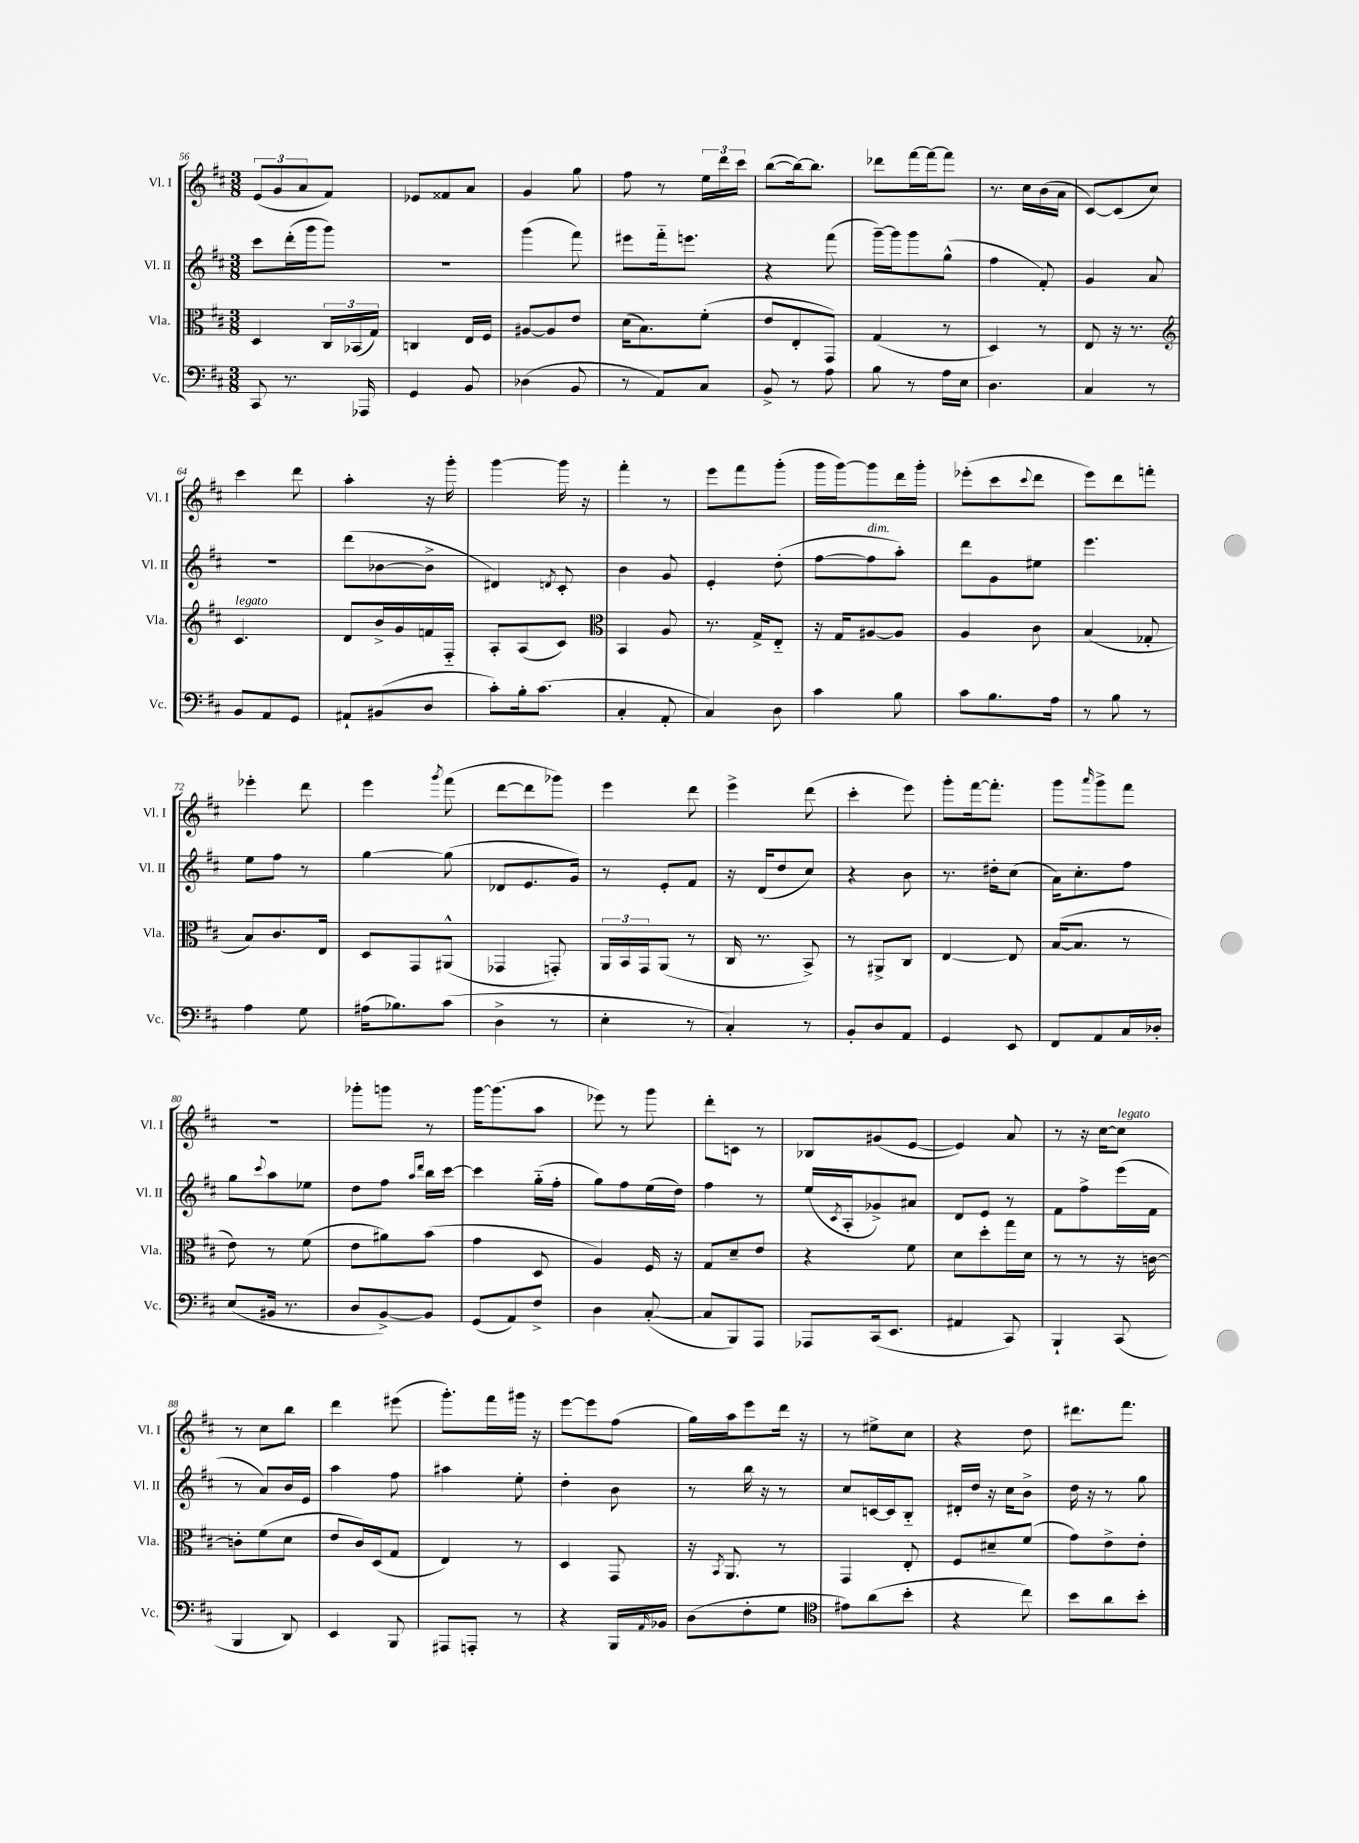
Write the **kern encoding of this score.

**kern	**kern	**kern	**kern
*part4	*part3	*part2	*part1
*staff4	*staff3	*staff2	*staff1
*I"Vc.	*I"Vla.	*I"Vl. II	*I"Vl. I
*I'Vc.	*I'Vla.	*I'Vl. II	*I'Vl. I
*clefF4	*clefC3	*clefG2	*clefG2
*k[f#c#]	*k[f#c#]	*k[f#c#]	*k[f#c#]
*M3/8	*M3/8	*M3/8	*M3/8
=56	=56	=56	=56
8CC#/	4D/	8ccc#\L	(12e/L
.	.	.	12g/
8.r	.	(16ddd'\L	.
.	.	.	12a/
.	.	16ggg\J	.
.	24C#/LL	8ggg\J)	8f#/J)
.	(24BB-X/	.	.
16AAA-X/	.	.	.
.	24G/JJ)	.	.
=57	=57	=57	=57
4GG/	4Cn/	4.r	8e-X/L
.	.	.	8f##X/
8BB/	16E/LL	.	8a/J
.	16F#/JJ	.	.
=58	=58	=58	=58
(4D-X\	[8A#X/L	(4ggg\	4g/
.	8A#/]	.	.
8BB/	8e/J	8fff#\)	8gg\
=59	=59	=59	=59
8r	(16d\KL	8eee#X\L	8ff#\
.	8.B\)	.	.
8AA/L)	.	16fff#\k	8r
.	.	8.eeen\J	.
8C#/J	(8f#'\J	.	24ee\LL
.	.	.	24ddd\
.	.	.	24ccc#\JJ
=60	=60	=60	=60
8BB^/	8e/L	4r	([8bb\L
8r	8E'/	.	16bb\k_)
.	.	.	8.bb\J]
8A\	8GG/J)	(8fff#\	.
=61	=61	=61	=61
8B\	(4G/	[16ggg~\LL)	8ddd-X\L
.	.	16ggg\J]	.
8r	.	8ggg\	[16fff#\L
.	.	.	16fff#\J_
16A\LL	8r	(8gg^^\J	8fff#\J]
16E\JJ	.	.	.
=62	=62	=62	=62
4.D\	4D/)	4ff#\	8.r
.	.	.	16cc#\LL
.	8r	8f#'/)	(16b\
.	.	.	16a\JJ
=63	=63	=63	=63
4C#/	8E/	4g/	[8c#/L)
.	16r	.	(8c#/]
.	8.r	.	.
8r	.	8a/	8cc#/J)
!!LO:LB:g=z
=64	=64	=64	=64
*	*clefG2	*	*
!	!LO:TX:a:i:t=legato	!	!
8BB/L	4.c#/	4.r	4ccc#\
8AA/	.	.	.
8GG/J	.	.	8ddd\
=65	=65	=65	=65
8AA#X`/L	8d/L	(8ddd\L	4aa'\
(8BB#X/	16b^/L	[8b-X\	.
.	16g/	.	.
8D/J	16fn/	8b-^\J]	16r
.	16F#/JJ	.	16ggg'\
=66	=66	=66	=66
8c#'\L)	8A'/L	4d#X/)	[4ggg\
16B'\k	(8A/	.	.
(8.c#\J	.	.	.
.	.	8qdn/	.
.	8c#/J)	8c#'/	16ggg\]
.	.	.	16r
=67	=67	=67	=67
*	*clefC3	*	*
4C#'/	4BB/	4b\	4fff#'\
8AA'/	8A/	8g/	8r
=68	=68	=68	=68
4C#/)	8.r	4e'/	8eee\L
.	.	.	8fff#\
.	16G^/KL	.	.
8D\	8E/J	(8dd'\	(8ggg'\J
=69	=69	=69	=69
4c#\	16r	[8ff#\L	16ggg\LL
.	16G/KL	.	[16ggg\J)
!	!	!LO:TX:a:i:t=dim.	!
.	[8A#X/	8ff#\]	8ggg\]
8B\	8A#/J]	8aa'\J)	16ddd\L
.	.	.	16ggg'\JJ
=70	=70	=70	=70
8c#\L	4A/	8ddd\L	(8eee-X'\L
8.B\	.	8g\	8ccc#\
.	.	.	8qqccc#/
.	8c#\	8ee#X\J	8ddd\J
16A\Jk	.	.	.
=71	=71	=71	=71
8r	(4B/	4.eee\	8eee\L)
8B\	.	.	8ddd\
8r	8G-X'/	.	8fffn'\J
!!LO:LB:g=z
=72	=72	=72	=72
4A\	8B/L)	8ee\L	4eee-X'\
.	8.c#/	8ff#\J	.
8G\	.	8r	8ddd\
.	16E/Jk	.	.
=73	=73	=73	=73
(16A#X\KL	8D/L	[4gg\	4eee\
8.B-X\)	.	.	.
.	8GG/	.	.
.	.	.	8qggg/
(8c#\J	(8AA#X^^/J	(8gg\]	(8fff#\
=74	=74	=74	=74
4D^\	4GG-X/	8d-X/L	[8ddd\L
.	.	8.e/	8ddd\]
8r	8GGn'/)	.	8ggg-X\J)
.	.	16g/Jk)	.
=75	=75	=75	=75
4E'\	24AA/LL	8r	4eee\
.	24BB/	.	.
.	24GG/J	.	.
.	(8AA/J	8e'/L	.
8r	8r	8f#/J	8ddd\
=76	=76	=76	=76
4C#'/)	16C#/	16r	4eee^\
.	8.r	(16d/KL	.
.	.	8dd/	.
8r	8BB^/)	8cc#/J)	(8ddd\
=77	=77	=77	=77
8BB'/L	8r	4r	4ccc#'\
8D/	8AA#X^/L	.	.
8AA/J	8C#/J	8b\	8eee\)
=78	=78	=78	=78
4GG/	[4E/	8.r	8ggg'\L
.	.	.	[16fff#\k
.	.	16dd#X'\KL	8.fff#'\J]
8EE/	8E/]	(8cc#\J	.
=79	=79	=79	=79
8FF#/L	([16B/KL	16a\KL)	8ggg\L
.	8.B/J]	8.cc#'\	.
.	.	.	16qqaaa/
8AA/	.	.	8ggg^\
16C#/L	8r	8ff#\J	8fff#\J
16D-X'/JJ	.	.	.
!!LO:LB:g=z
=80	=80	=80	=80
(8E/L	8e\)	8gg\L	4.r
.	.	8qqccc#/	.
16BB#X/Jk	8r	8aa\	.
8.r	.	.	.
.	(8f#\	8ee-X\J	.
=81	=81	=81	=81
8D/L	8e\L	8dd\L	8ggg-X'\L
[8BB^/)	8a#X\)	8ff#\J	8gggn\J
.	.	16qqaa/LL	.
.	.	16qqddd/JJ	.
8BB/J]	(8b\J	16bb\LL	8r
.	.	[16ccc#\JJ	.
=82	=82	=82	=82
(8GG/L	4g\	4ccc#\]	[16ggg\KL
.	.	.	(8.ggg\]
8AA/)	.	.	.
8F#^/J	8D/	(16gg\LL	8aa\J
.	.	16ff#'\JJ	.
=83	=83	=83	=83
4D\	4A/)	8gg\L)	8eee-X\)
.	.	8ff#\	8r
([8C#'/	16F#/	(16ee\L	8ggg\
.	16r	16dd\JJ)	.
=84	=84	=84	=84
8C#/L]	8G/L	4ff#\	8ddd'\L
8BBB/)	8d~/	.	8cn\J
8AAA/J	8e/J	8r	8r
=85	=85	=85	=85
8AAA-X/L	4r	(16ee/LL	8B-X/L
.	.	8qc#/	.
.	.	16A'/J	.
(16CC#/k	.	8g-X^/)	(8g#X/
8.EE/J	.	.	.
.	8f#\	8a#X/J	[8e/J
=86	=86	=86	=86
4AA#X/	8d\L	8d/L	4e/])
.	8dd'\	8e/J	.
8CC#/)	16gg\L	8r	8a/
.	16d\JJ	.	.
=87	=87	=87	=87
4BBB`/	8r	8f#\L	8r
.	8r	8ff#^\	16r
.	.	.	[16cc#\KL
!	!	!	!LO:TX:a:i:t=legato
(8CC#/	16r	(16eee\L	8cc#\J]
.	[16cn\	16f#\JJ	.
!!LO:LB:g=z
=88	=88	=88	=88
4BBB/	8cn'\L]	8r	8r
.	(8f#\	8a/L)	8cc#\L
8DD/)	8d\J	16b/L	8bb\J
.	.	16e/JJ	.
=89	=89	=89	=89
4EE/	8e/L	4aa\	4ddd\
.	16c#/L)	.	.
.	(16D/J	.	.
8BBB/	8G/J	8ff#\	(8eee#X\
=90	=90	=90	=90
8AAA#X/L	4E/)	4aa#X\	8.ggg'\L)
8AAAn'/J	.	.	.
.	.	.	16fff#\L
8r	8r	8ee'\	16ggg#X\JJ
.	.	.	16r
=91	=91	=91	=91
4r	4D/	4dd'\	[8eee\L
.	.	.	8eee\]
16BBB/LL	8GG/	8b\	(8ff#\J
16qqAA/	.	.	.
16BB-X/JJ	.	.	.
=92	=92	=92	=92
(8D\L	16r	8r	16gg\LL)
.	8qBB/	.	.
.	8.AA/	.	16aa\J
8F#'\	.	16bb\	8eee\
.	.	16r	.
8G\J	8r	8r	16ddd\Jk
.	.	.	16r
=93	=93	=93	=93
*clefC4	*	*	*
8e#X\L)	4GG/	8cc#/L	8r
(8a\	.	[16cn/L	8ee#X^\L
.	.	16c/J]	.
8b'\J	8E'/	8B/J	8cc#\J
=94	=94	=94	=94
4r	8F#/L	16d#X'/LL	4r
.	.	16dd/JJ	.
.	8d#X~/	16r	.
.	.	16cc#\KL	.
8cc#\)	(8f#/J	8b^\J	8dd\
=95	=95	=95	=95
8b\L	8g\L)	16dd\	8.ddd#X\L
.	.	16r	.
8a\	8e^\	8r	.
.	.	.	8.fff#\J
8b'\J	8e'\J	8gg\	.
==	==	==	==
*-	*-	*-	*-
